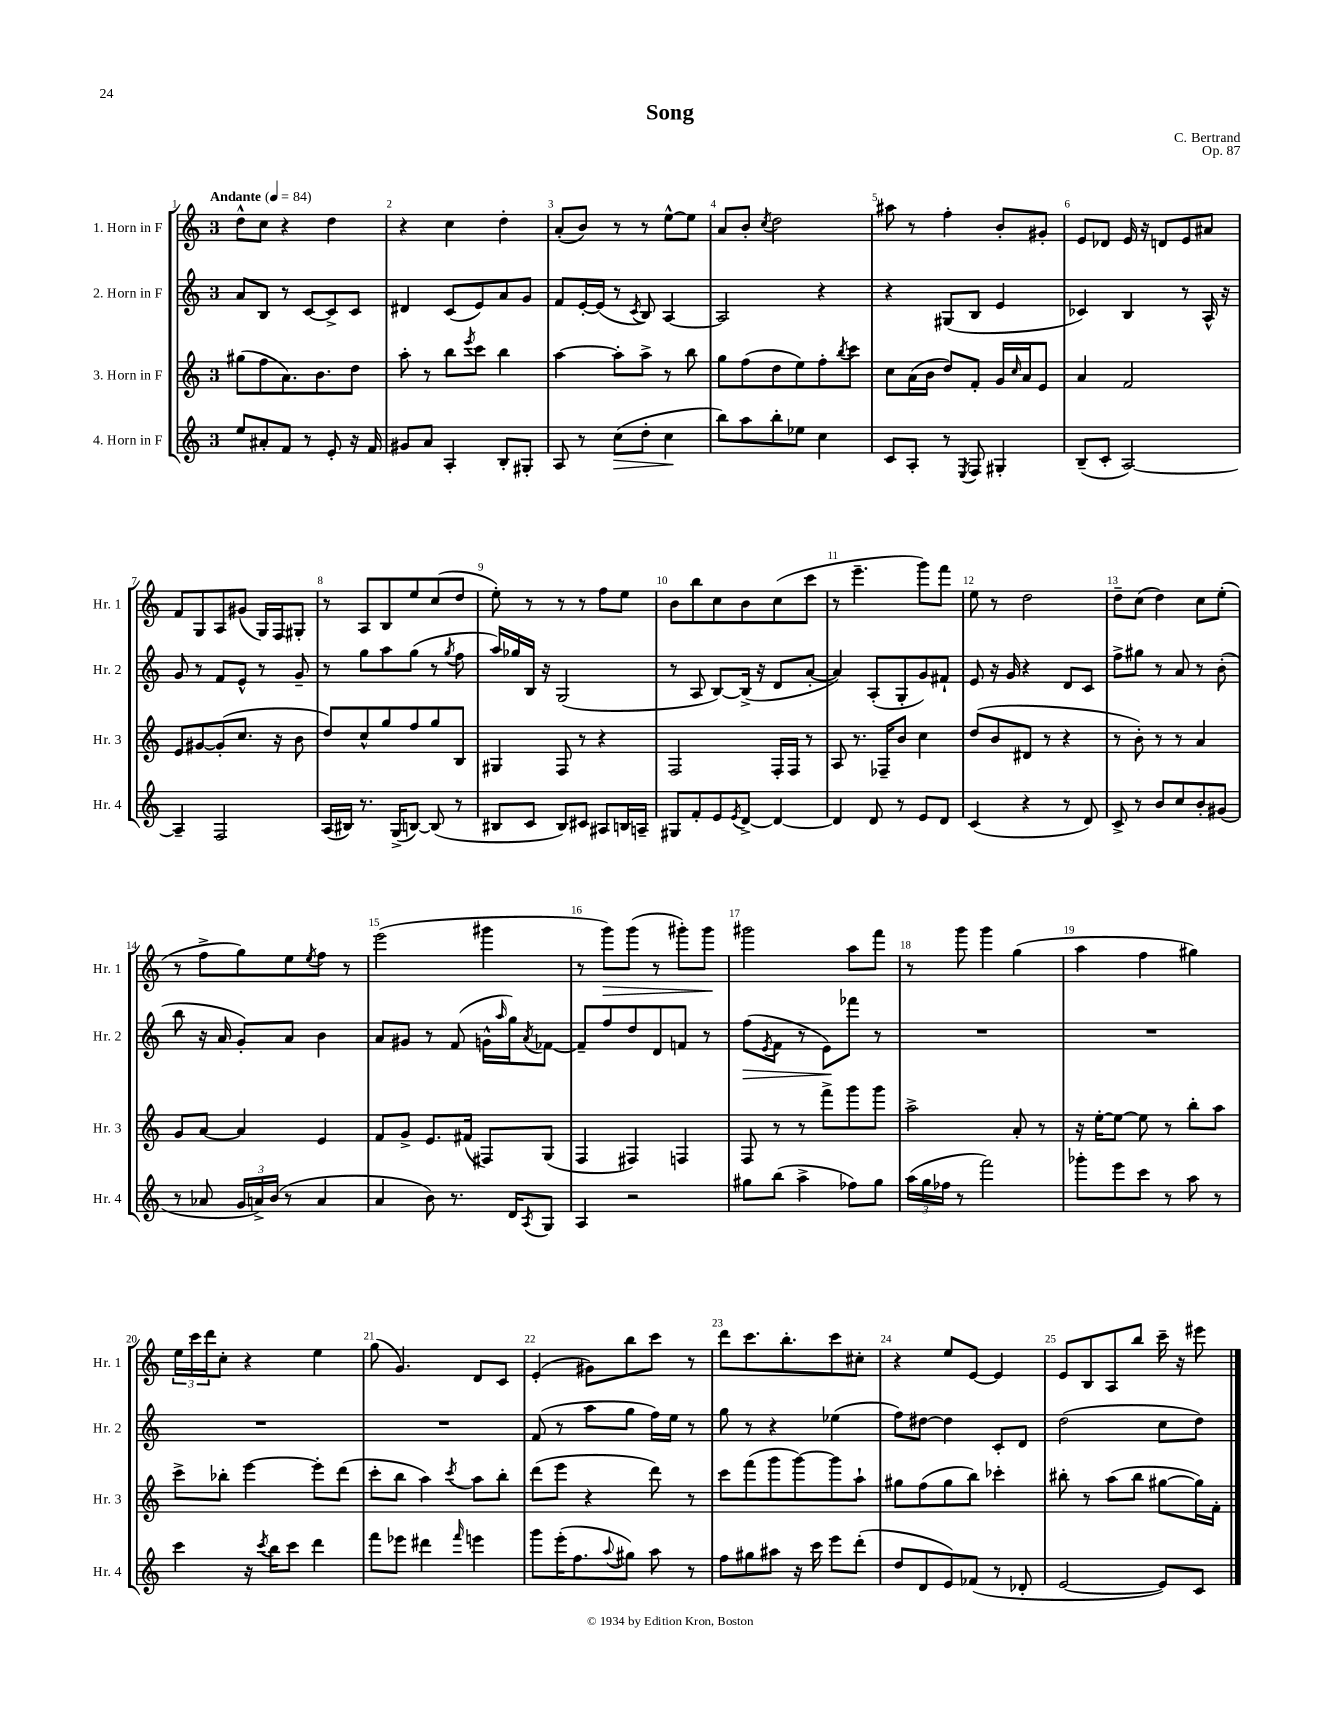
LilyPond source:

\header { title = "Song" composer = "C. Bertrand" opus = "Op. 87" }
<<
\new StaffGroup <<
\new Staff = "s0" \with { instrumentName = "1. Horn in F" shortInstrumentName = "Hr. 1" } {
    \clef treble \key c \major \once \override Staff.TimeSignature.style = #'single-digit \time 3/4 \tempo "Andante" 4 = 84
    d''8-^ c''8 r4 d''4 |
    r4 c''4 d''4-. |
    a'8-.( b'8) r8 r8 e''8~-^ e''8 |
    a'8 b'8-. \acciaccatura { c''8 } d''2 |
    ais''8 r8 f''4-. b'8-. gis'8-. |
    e'8 des'8 e'16 r16 d'8 e'8 ais'8 |
    f'8 g8 a8 gis'8( g16) f16 gis8-. |
    r8 a8 b8 e''8 c''8( d''8 |
    e''8-.) r8 r8 r8 f''8 e''8 |
    b'8 b''8 c''8 b'8 c''8( c'''8 |
    r8 e'''4.-- g'''8) f'''8 |
    e''8 r8 d''2 |
    d''8-- c''8( d''4) c''8 e''8-.( |
    r8 f''8-> g''8) e''8 \acciaccatura { e''8 } f''8 r8 |
    e'''2( gis'''4 |
    r8 g'''8\>) g'''8( r8 gis'''8-.) gis'''8\! |
    gis'''2 a''8 f'''8 |
    r8 g'''8 g'''4 g''4( |
    a''4 f''4 gis''4) |
    \tuplet 3/2 { e''16 c'''16 d'''16 } c''8-. r4 e''4 |
    g''8( g'4.) d'8 c'8 |
    e'4-.( gis'8) b''8 c'''8 r8 |
    d'''8 c'''8. b''8.-. c'''8 cis''8-. |
    r4 e''8 e'8~ e'4 |
    e'8 b8 a8 b''8 c'''16-- r16 eis'''8 \bar "|." |
}
\new Staff = "s1" \with { instrumentName = "2. Horn in F" shortInstrumentName = "Hr. 2" } {
    \clef treble \key c \major \once \override Staff.TimeSignature.style = #'single-digit \time 3/4
    a'8 b8 r8 c'8~ c'8-> c'8 |
    dis'4 c'8( e'8) a'8 g'8 |
    f'8 e'16~-. e'16( r8 \acciaccatura { c'8 } b8) a4~ |
    a2 r4 |
    r4 gis8( b8 e'4 |
    ces'4) b4 r8 a16-^ r16 |
    g'8 r8 f'8 e'8-^ r8 g'8-- |
    r8 g''8 a''8 g''8( r8 \acciaccatura { g''8 } f''8 |
    a''16) ges''16 b16 r16 g2( |
    r8 a8 b8~) b16->( r16 d'8 a'8~-. |
    a'4) a8-.( g8-. g'8) fis'8-! |
    e'8 r16 g'16 r4 d'8 c'8 |
    f''8-> gis''8 r8 a'8 r8 b'8-.( |
    b''8 r16 a'16 g'8-.) a'8 b'4 |
    a'8 gis'8 r8 f'8( g'16-^ \grace { a''16 } g''16) \acciaccatura { a'8 } fes'8~ |
    fes'8-- f''8 d''8 d'8 f'8 r8 |
    f''8\>( \acciaccatura { e'8 } f'8 r8 e'8\!) fes'''8 r8 |
    R2. |
    R2. |
    R2. |
    R2. |
    f'8( r8 a''8 g''8 f''16) e''16 r8 |
    g''8 r8 r4 ees''4( |
    f''8) dis''8~ dis''4 c'8-. d'8 |
    d''2( c''8 d''8) \bar "|." |
}
\new Staff = "s2" \with { instrumentName = "3. Horn in F" shortInstrumentName = "Hr. 3" } {
    \clef treble \key c \major \once \override Staff.TimeSignature.style = #'single-digit \time 3/4
    gis''8( f''8 a'8.) b'8. d''8 |
    a''8-. r8 b''8 \acciaccatura { e'''8 } c'''8 b''4 |
    a''4~ a''8-. a''8-> r8 b''8 |
    g''8 f''8( d''8 e''8) f''8-. \acciaccatura { b''8 } c'''8 |
    c''8 a'16( b'16 d''8) f'8-. g'16 \grace { c''16 } a'16 e'8 |
    a'4 f'2 |
    e'8 gis'8~ gis'8-.( c''8. r16 b'8 |
    d''8) c''8-^ g''8 f''8 g''8 b8 |
    gis4 f8 r8 r4 |
    f2 f16-. f16 r8 |
    a8 r8. fes16-- b'8 c''4 |
    d''8( b'8 dis'8 r8 r4 |
    r8 b'8-.) r8 r8 a'4 |
    g'8 a'8~ a'4 e'4 |
    f'8 g'8-> e'8. fis'16( fis8) g8( |
    f4 fis4) f4 |
    f8 r8 r8 f'''8-> g'''8 g'''8 |
    a''2-> a'8-. r8 |
    r16 e''16~-. e''8~ e''8 r8 b''8-. a''8 |
    c'''8-> bes''8-. e'''4~ e'''8-. d'''8( |
    c'''8-. b''8 a''4) \acciaccatura { c'''8 } a''8 b''8-. |
    d'''8( e'''8 r4 d'''8) r8 |
    c'''8 f'''8( g'''8 g'''8~) g'''8 a''8-! |
    gis''8 f''8( gis''8 b''8) ces'''4-. |
    bis''8-. r8 a''8( bis''8 gis''8~ gis''16) f'16-. \bar "|." |
}
\new Staff = "s3" \with { instrumentName = "4. Horn in F" shortInstrumentName = "Hr. 4" } {
    \clef treble \key c \major \once \override Staff.TimeSignature.style = #'single-digit \time 3/4
    e''8 ais'8-. f'8 r8 e'8-. r16 f'16 |
    gis'8 a'8 a4-. b8-. gis8-. |
    a8 r8 c''8\>( d''8-. c''4\! |
    b''8) a''8 b''8-. ees''8 c''4 |
    c'8 a8-. r8 \acciaccatura { e8 } f8 gis4-. |
    b8--( c'8-. a2~) |
    a4-- f2 |
    a16( bis16) r8. g16->( b8~) b8( r8 |
    bis8 c'8 bis8) cis'8 ais8 b16 a16-- |
    gis8 f'8-. e'8 \acciaccatura { e'8 } d'8~-> d'4~ |
    d'4 d'8 r8 e'8 d'8 |
    c'4( r4 r8 d'8) |
    c'8-> r8 b'8 c''8 b'8-. gis'8( |
    r8 aes'8 \tuplet 3/2 { g'16 a'16->) b'16( } r8 a'4 |
    a'4 b'8) r8. d'16 \acciaccatura { a8 } g8 |
    a4 r2 |
    gis''8 b''8( a''4-> fes''8) gis''8 |
    \tuplet 3/2 { a''16( g''16 fes''16 } r8 f'''2) |
    ges'''8-. e'''8 c'''8 r8 a''8 r8 |
    c'''4 r16 \acciaccatura { c'''8 } b''16 c'''8 d'''4 |
    f'''8 ees'''8 dis'''4 \grace { f'''16 } e'''4 |
    g'''8 e'''16-.( f''8. \appoggiatura { a''8 } gis''8) a''8 r8 |
    f''8 gis''8 ais''8 r16 c'''16 e'''8 d'''8-.( |
    d''8 d'8 e'8) fes'8( r8 des'8-. |
    e'2~ e'8) c'8 \bar "|." |
}
>>
>>
\layout { \context { \Score \override BarNumber.break-visibility = ##(#f #t #t) barNumberVisibility = #all-bar-numbers-visible } }
